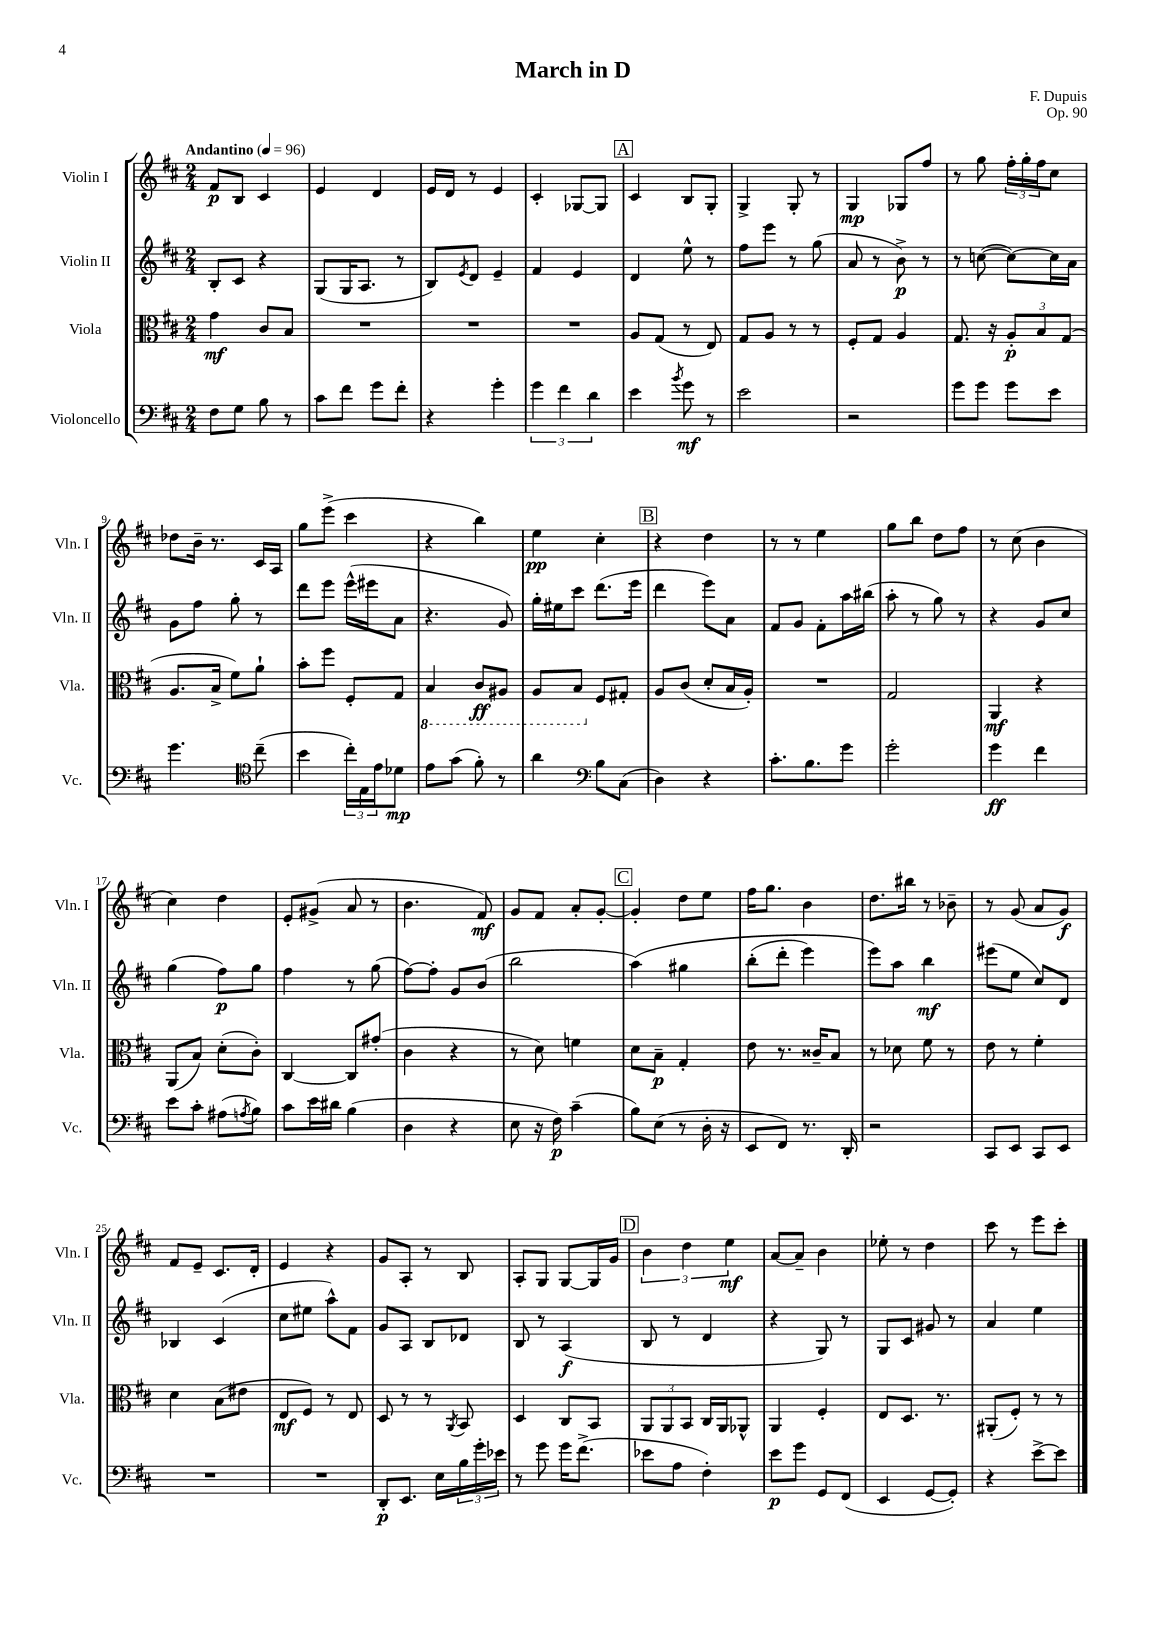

**kern	**kern	**kern	**kern
*staff4	*staff3	*staff2	*staff1
*clefF4	*clefC3	*clefG2	*clefG2
*k[f#c#]	*k[f#c#]	*k[f#c#]	*k[f#c#]
*M2/4	*M2/4	*M2/4	*M2/4
*MM96	*MM96	*MM96	*MM96
8F#	4g	8B'	8f#
8G	.	8c#	8B
8B	8c#	4r	4c#
8r	8B	.	.
=	=	=	=
8c#	2r	(8G	4e
8f#	.	16G	.
.	.	8.A	.
8g	.	.	4d
8f#'	.	8r	.
=	=	=	=
4r	2r	8B)	16e
.	.	.	16d
.	.	8qe	.
.	.	8d	8r
4g'	.	4e~	4e
=	=	=	=
6g	2r	4f#	4c#'
6f#	.	.	.
.	.	4e	[8G-
6d	.	.	.
.	.	.	8G-]
=	=	=	=
4e	8A	4d	4c#
.	(8G	.	.
8qb	.	.	.
8g	8r	8ee^^	8B
8r	8E)	8r	8G'
=	=	=	=
2e	8G	8ff#	4G^
.	8A	8eee	.
.	8r	8r	8G'
.	8r	(8gg	8r
=	=	=	=
2r	8F#'	8a	4G
.	8G	8r	.
.	4A	8b^)	8G-
.	.	8r	8ff#
=	=	=	=
8g	8.G	8r	8r
8g	.	([8cc	8gg
.	16r	.	.
8g	12A'	8cc_)	24ff#'
.	.	.	24gg'
.	12B	.	24ff#
8e	.	16cc]	8cc#
.	(12G	.	.
.	.	16a	.
=	=	=	=
4.g	8.A	8g	8dd-
.	.	8ff#	16b~
.	16B^	.	8.r
.	8f#)	8gg'	.
*clefC4	*	*	*
(8cc#~	8a`	8r	16c#
.	.	.	16A
=	=	=	=
4b	8b'	8ddd	8gg
.	8ff#	8eee	(8eee^
24cc#')	8F#'	(16eee^^	4ccc#
24E	.	.	.
.	.	16eee#	.
24e	.	.	.
8d-	8G	8a	.
=	=	=	=
8e	4BB	4.r	4r
(8g	.	.	.
8f#')	8C#	.	4bb)
8r	8AA#	8g)	.
=	=	=	=
4a	8AA	16gg'	4ee
.	.	16ee#	.
.	8BB	8ccc#	.
*clefF4	*	*	*
8B	8F#	(8.ddd	4cc#'
(8C#	8G#'	.	.
.	.	16eee	.
=	=	=	=
4D)	8A	4ddd	4r
.	(8c#	.	.
4r	8d'	8eee)	4dd
.	16B	8a	.
.	16A')	.	.
=	=	=	=
8.c#'	2r	8f#	8r
.	.	8g	8r
8.B	.	.	.
.	.	8f#'	4ee
8g	.	16aa	.
.	.	(16bb#	.
=	=	=	=
2g'	2G	8aa'	8gg
.	.	8r	8bb
.	.	8gg)	8dd
.	.	8r	8ff#
=	=	=	=
4g	4AA	4r	8r
.	.	.	(8cc#
4f#	4r	8g	4b
.	.	8cc#	.
=	=	=	=
8e	(8AA	(4gg	4cc#)
8c#'	8B)	.	.
(8A#	(8d'	8ff#)	4dd
8qA	.	.	.
8B)	8c#')	8gg	.
=	=	=	=
8c#	[4C#	4ff#	8e'
16e	.	.	(8g#^
16d#	.	.	.
(4B	8C#]	8r	8a
.	(8g#'	(8gg	8r
=	=	=	=
4D	4c#	[8ff#)	4.b
.	.	8ff#']	.
4r	4r	8g	.
.	.	(8b	8f#)
=	=	=	=
8E	8r	2bb	8g
16r	8d)	.	8f#
16F#)	.	.	.
(4c#~	4f	.	8a'
.	.	.	[8g'
=	=	=	=
8B)	8d	&(4aa)	4g']
(8E	8B~	.	.
8r	4G'	4gg#	8dd
16D'	.	.	8ee
16r	.	.	.
=	=	=	=
8EE	8e	(8bb'	16ff#
.	.	.	8.gg
8FF#)	8.r	8ddd'	.
8.r	.	4eee)	4b
.	16c##~	.	.
.	8B	.	.
16DD'	.	.	.
=	=	=	=
2r	8r	8eee&)	8.dd
.	8d-	8aa	.
.	.	.	16bb#
.	8f#	4bb	8r
.	8r	.	8b-~
=	=	=	=
8CC#	8e	(8eee#	8r
8EE	8r	8ee	(8g
8CC#	4f#'	8cc#)	8a
8EE	.	8d	8g)
=	=	=	=
2r	4d	4B-	8f#
.	.	.	8e~
.	(8B	(4c#	8.c#
.	8e#	.	.
.	.	.	16d'
=	=	=	=
2r	8E	8cc#	4e
.	8F#)	8ee#	.
.	8r	8aa^^)	4r
.	8E	8f#	.
=	=	=	=
8DD'	8D	8g	8g
8.EE	8r	8A	8A'
.	8r	8B	8r
16E	.	.	.
.	8qAA	.	.
24B	8BB	8d-	8B
24g'	.	.	.
24e-	.	.	.
=	=	=	=
8r	4D	8B	8A'
8g	.	8r	8G
16g	8C#	(4A	[8G
(8.f#^	.	.	.
.	8BB	.	16G]
.	.	.	16g
=	=	=	=
8e-	12AA	8B	6b
.	12AA	.	.
8A	.	8r	.
.	12BB	.	6dd
4F#')	16C#	4d	.
.	16AA	.	.
.	.	.	6ee
.	8AA-^^	.	.
=	=	=	=
8e	4AA	4r	[8a
8g	.	.	8a~]
8GG	4F#'	8G)	4b
(8FF#	.	8r	.
=	=	=	=
4EE	8E	8G	8ee-'
.	8.D	8c#	8r
[8GG	.	8g#	4dd
.	8.r	.	.
8GG'])	.	8r	.
=	=	=	=
4r	(8AA#'	4a	8ccc#
.	8F#')	.	8r
[8e^	8r	4ee	8eee
8e]	8r	.	8ccc#'
==	==	==	==
*-	*-	*-	*-
